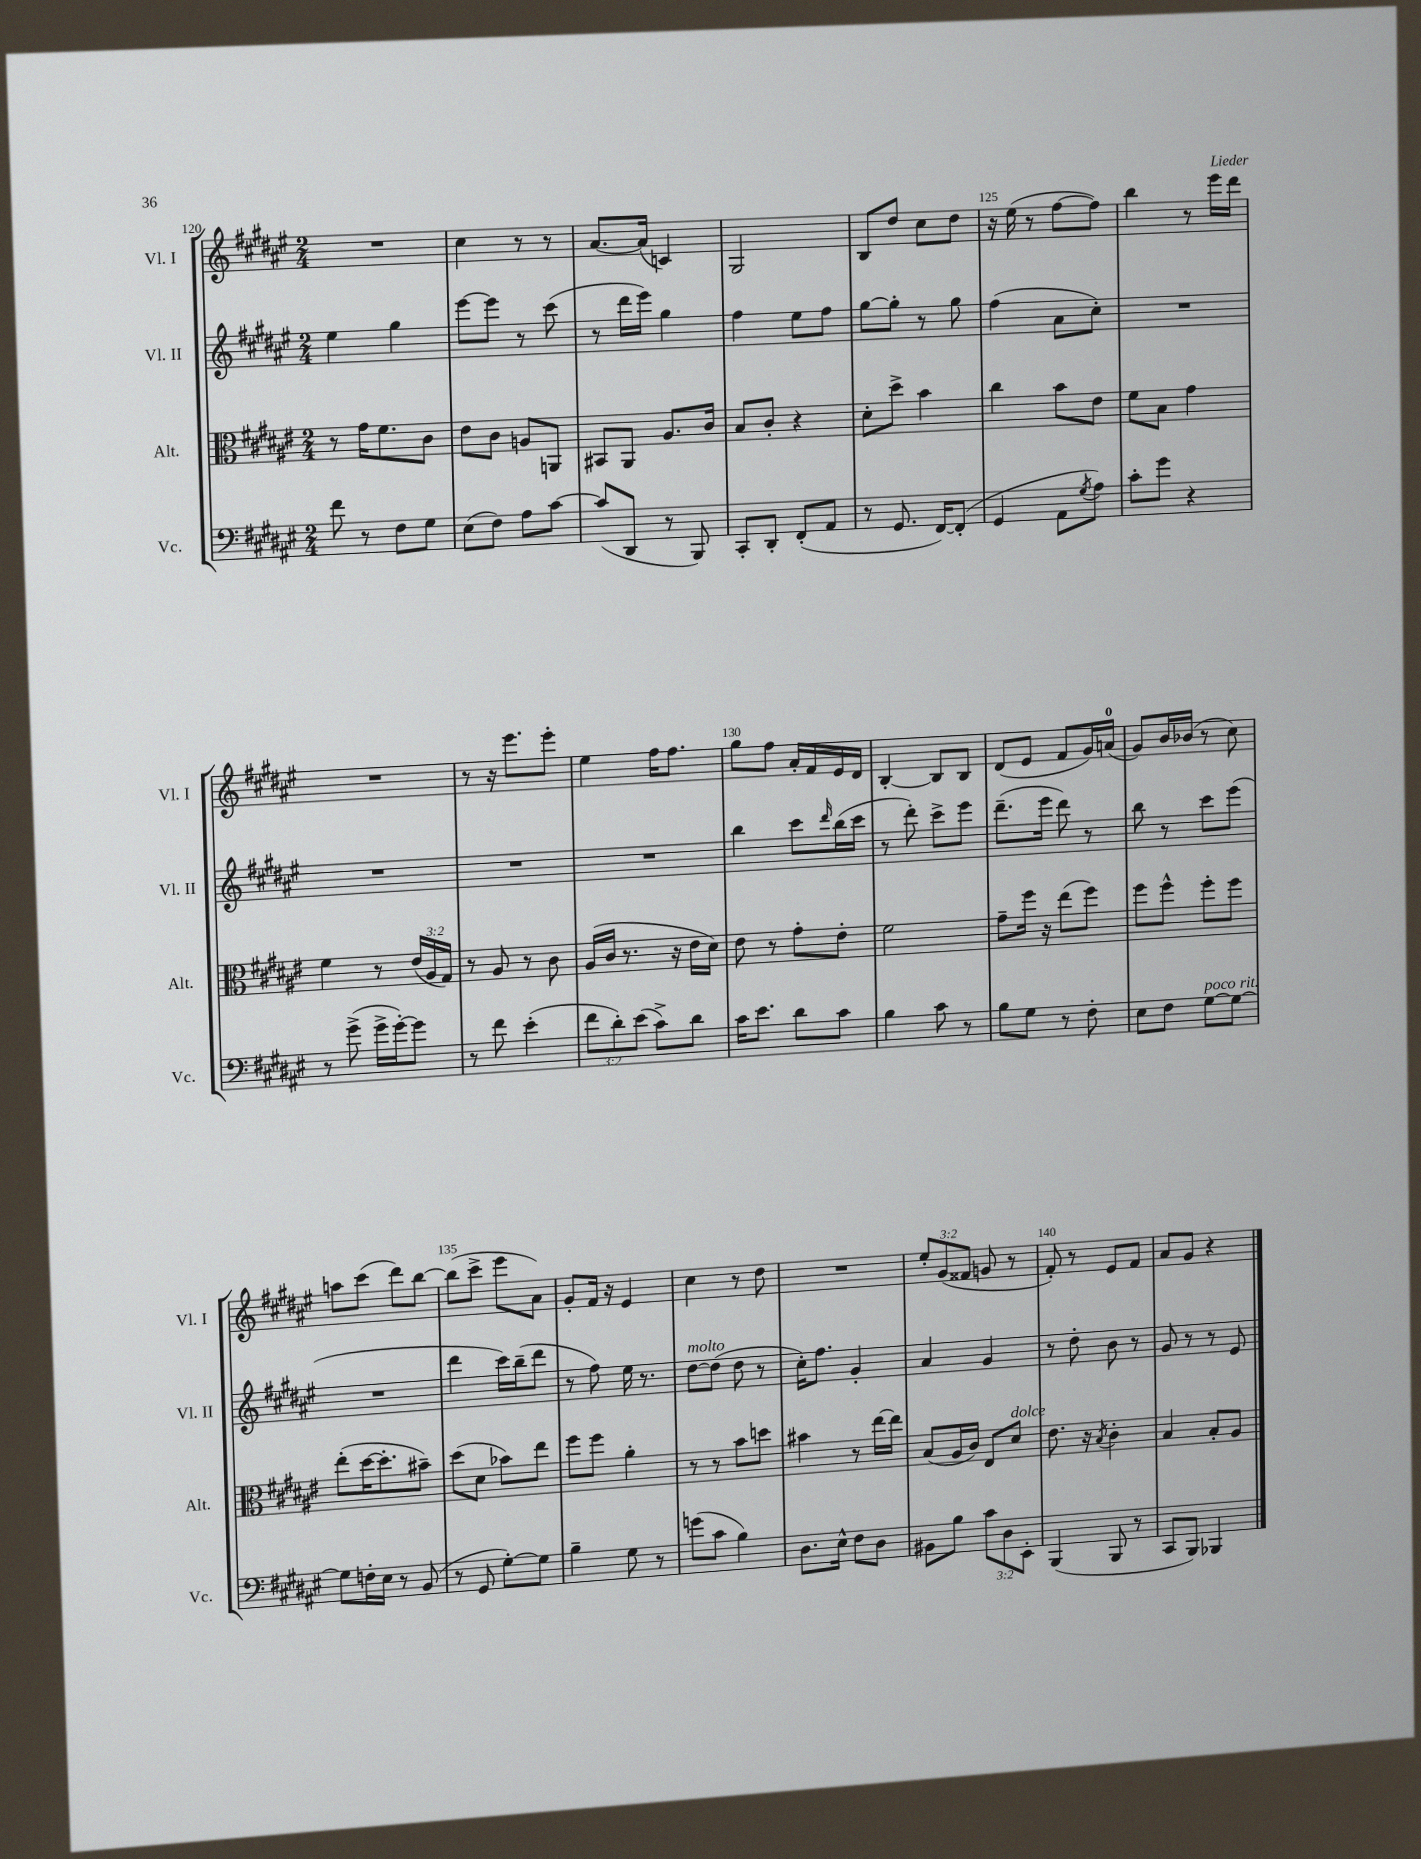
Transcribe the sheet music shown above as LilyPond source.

<<
\new StaffGroup <<
\new Staff = "s0" \with { instrumentName = "Vl. I" shortInstrumentName = "Vl. I" } {
    \clef treble \key fis \major \numericTimeSignature \time 2/4 \override Staff.TupletNumber.text = #tuplet-number::calc-fraction-text
    R2 |
    cis''4 r8 r8 |
    ais'8.~ ais'16( c'4) |
    gis2 |
    b8 dis''8 cis''8 dis''8 |
    r16 eis''16( r8 fis''8~ fis''8) |
    b''4 r8 eis'''16 dis'''16 |
    R2 |
    r8 r16 eis'''8. eis'''8-. |
    eis''4 fis''16 fis''8. |
    gis''8 fis''8 ais'16-. fis'16 eis'16 dis'16 |
    b4~-. b8 b8 |
    dis'8( eis'8 fis'8 gis'16) a'16-0( |
    gis'8) b'16 bes'16( r8 cis''8) |
    a''8 cis'''8( dis'''8) b''8~ |
    b''8( cis'''8-> eis'''8 ais'8) |
    gis'8-. fis'16 r16 eis'4 |
    cis''4 r8 dis''8 |
    R2 |
    \tuplet 3/2 { eis''8-. gis'8( fisis'8 } g'8 r8 |
    fis'8-.) r8 eis'8 fis'8 |
    ais'8 gis'8 r4 \bar "|." |
}
\new Staff = "s1" \with { instrumentName = "Vl. II" shortInstrumentName = "Vl. II" } {
    \clef treble \key fis \major \numericTimeSignature \time 2/4
    eis''4 gis''4 |
    eis'''8~ eis'''8 r8 cis'''8( |
    r8 dis'''16 eis'''16) gis''4 |
    fis''4 eis''8 fis''8 |
    gis''8~ gis''8-. r8 gis''8 |
    fis''4( ais'8 cis''8-.) |
    R2 |
    R2 |
    R2 |
    R2 |
    b''4 cis'''8 \grace { dis'''16 } b''16( cis'''16 |
    r8 dis'''8-.) cis'''8-> eis'''8 |
    dis'''8.--( eis'''16 dis'''8) r8 |
    b''8 r8 cis'''8 eis'''8( |
    R2 |
    dis'''4 cis'''16) b''16--( dis'''8 |
    r8 fis''8) eis''16 r8. |
    dis''8~^\markup { \italic "molto" } dis''8( dis''8 r8 |
    cis''16-.) fis''8. gis'4-. |
    ais'4 gis'4 |
    r8 dis''8-. b'8 r8 |
    gis'8 r8 r8 eis'8 \bar "|." |
}
\new Staff = "s2" \with { instrumentName = "Alt." shortInstrumentName = "Alt." } {
    \clef alto \key fis \major \numericTimeSignature \time 2/4 \override Staff.TupletNumber.text = #tuplet-number::calc-fraction-text
    r8 gis'16 fis'8. cis'8 |
    eis'8 cis'8 a8 a,8 |
    bis,8 ais,8 ais8. cis'16 |
    b8 cis'8-. r4 |
    dis'8-. dis''8-> b'4 |
    cis''4 b'8 eis'8 |
    fis'8 b8 gis'4 |
    fis'4 r8 \tuplet 3/2 { eis'16( ais16 gis16) } |
    r8 ais8 r8 cis'8 |
    ais16( cis'16 r8. r16 eis'16 dis'16) |
    eis'8 r8 gis'8-. eis'8-. |
    fis'2 |
    gis'8-- fis''16 r16 eis''8( fis''8) |
    fis''8 fis''8-^ fis''8-. fis''8 |
    eis''8-.( dis''16~ dis''8.-. bis'8--) |
    dis''8( dis'8 bes'8) eis''8 |
    fis''8 fis''8 ais'4-. |
    r8 r8 b'8 d''8 |
    bis'4 r8 eis''16~ eis''16 |
    b8( ais16 cis'16) eis8 dis'8^\markup { \italic "dolce" } |
    eis'8. r16 \acciaccatura { b8 } cis'4-. |
    b4 b8-. ais8 \bar "|." |
}
\new Staff = "s3" \with { instrumentName = "Vc." shortInstrumentName = "Vc." } {
    \clef bass \key fis \major \numericTimeSignature \time 2/4 \override Staff.TupletNumber.text = #tuplet-number::calc-fraction-text
    fis'8 r8 fis8 gis8 |
    eis8( fis8) ais8 cis'8~ |
    cis'8( dis,8 r8 b,,8) |
    cis,8-. dis,8-. fis,8-.( ais,8 |
    r8 gis,8. fis,16~) fis,8-.( |
    gis,4 ais,8 \acciaccatura { gis8 } ais8) |
    cis'8-. gis'8 r4 |
    r8 gis'8->( gis'16-> gis'16~-.) gis'8 |
    r8 fis'8 eis'4-.( |
    \tuplet 3/2 { fis'8 dis'8-.) eis'8( } cis'8->) dis'8 |
    cis'16 eis'8. dis'8 cis'8 |
    b4 cis'8 r8 |
    b8 gis8 r8 fis8-. |
    eis8 fis8 gis8~^\markup { \italic "poco rit." } gis8~ |
    gis8 f16-. eis16 r8 b,8( |
    r8 gis,8 gis8~-.) gis8 |
    b4-- gis8 r8 |
    g'8( cis'8 b4) |
    dis8. eis16-^ fis8 dis8 |
    bis,8 b8 \tuplet 3/2 { cis'8 dis8 eis,8-. } |
    b,,4( b,,8 r8 |
    cis,8 b,,8) bes,,4 \bar "|." |
}
>>
>>
\layout { \context { \Score currentBarNumber = #120 \override BarNumber.break-visibility = ##(#f #t #t) barNumberVisibility = #(every-nth-bar-number-visible 5) } }
